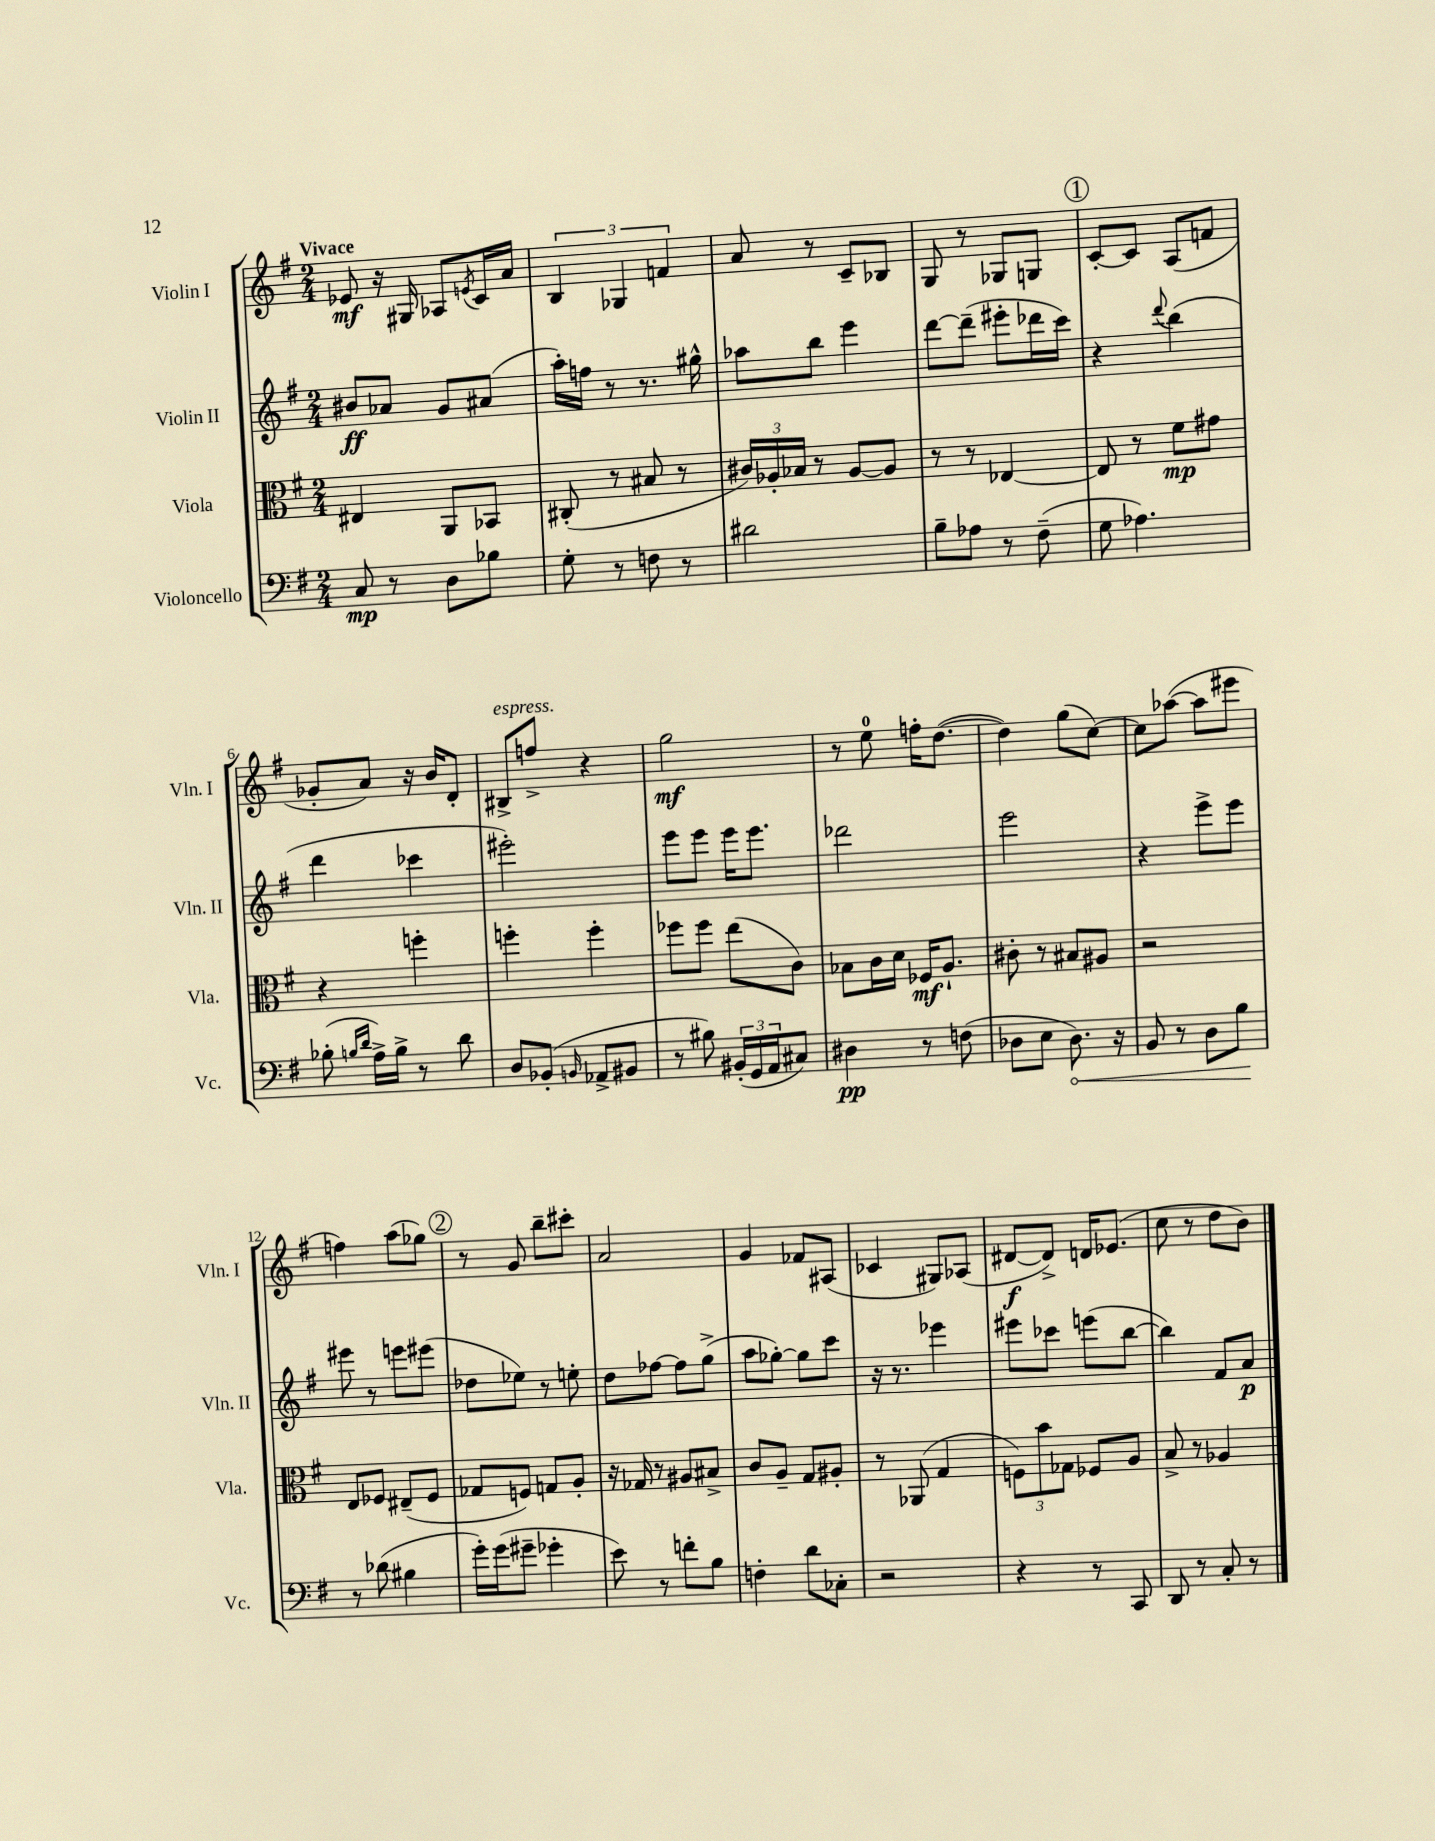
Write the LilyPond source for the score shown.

<<
\new StaffGroup <<
\new Staff = "s0" \with { instrumentName = "Violin I" shortInstrumentName = "Vln. I" } {
    \clef treble \key g \major \numericTimeSignature \time 2/4 \tempo "Vivace"
    ees'8\mf r16 gis16 aes8 \acciaccatura { e'8 } c'16 a'16 |
    \tuplet 3/2 { b4 ges4 f'4 } |
    a'8 r8 c'8-- bes8 |
    g8 r8 ges8 g8 |
    \mark \markup { \circle "1" } c'8~-. c'8 a8( f'8 |
    ges'8-. a'8) r16 b'16 d'8-. |
    bis8->^\markup { \italic "espress." } f''8-> r4 |
    g''2\mf |
    r8 e''8-0 f''16-. d''8.~( |
    d''4) g''8( c''8~) |
    c''8 aes''8~( aes''8 eis'''8 |
    f''4) a''8( ges''8) |
    \mark \markup { \circle "2" } r8 g'8 b''8-- cis'''8-. |
    a'2 |
    g'4 fes'8 ais8( |
    ces'4 gis8) aes8( |
    dis'8~\f dis'8->) d'16 ees'8.( |
    c''8 r8 d''8 b'8) \bar "|." |
}
\new Staff = "s1" \with { instrumentName = "Violin II" shortInstrumentName = "Vln. II" } {
    \clef treble \key g \major \numericTimeSignature \time 2/4
    bis'8\ff aes'8 g'8 ais'8( |
    a''16-.) f''16 r8 r8. gis''16-^ |
    aes''8 b''8 e'''4 |
    d'''8~ d'''8--( eis'''8-. des'''16 c'''16) |
    \mark \markup { \circle "1" } r4 \appoggiatura { d'''8 } b''4( |
    d'''4 ces'''4 |
    eis'''2-.) |
    e'''8 e'''8 e'''16 e'''8. |
    des'''2 |
    e'''2 |
    r4 e'''8-> e'''8 |
    eis'''8 r8 e'''8 eis'''8( |
    \mark \markup { \circle "2" } des''8 ees''8) r8 e''8-. |
    d''8 fes''8~ fes''8 g''8->( |
    a''8 ges''8~-.) ges''8 c'''8 |
    r16 r8. ees'''4 |
    eis'''8 ces'''8 e'''8( b''8~ |
    b''4) fis'8 a'8\p \bar "|." |
}
\new Staff = "s2" \with { instrumentName = "Viola" shortInstrumentName = "Vla." } {
    \clef alto \key g \major \numericTimeSignature \time 2/4
    eis4 a,8 bes,8 |
    cis8-.( r8 bis8 r8 |
    \tuplet 3/2 { cis'16) aes16-. bes16 } r8 aes8~ aes8 |
    r8 r8 ees4~ |
    \mark \markup { \circle "1" } ees8 r8 fis'8\mp gis'8 |
    r4 f''4-. |
    f''4-. f''4-. |
    fes''8 fes''8 e''8( c'8) |
    bes8 c'16 d'16 fes16\mf a8.-! |
    cis'8-. r8 bis8 ais8 |
    r2 |
    e8 fes8 eis8--( fes8 |
    \mark \markup { \circle "2" } ges8 f8) g8 a8-. |
    r16 ges16 r8 ais8 bis8-> |
    c'8 a8-- g8 ais8-. |
    r8 aes,8( g4 |
    \tuplet 3/2 { f8) b'8 ges8 } fes8 a8 |
    b8-> r8 aes4 \bar "|." |
}
\new Staff = "s3" \with { instrumentName = "Violoncello" shortInstrumentName = "Vc." } {
    \clef bass \key g \major \numericTimeSignature \time 2/4
    c8\mp r8 d8 bes8 |
    g8-. r8 f8 r8 |
    dis'2 |
    b8-- aes8 r8 fis8--( |
    \mark \markup { \circle "1" } g8 aes4.) |
    bes8-.( \grace { b16 d'16 } a16->) b16-> r8 d'8 |
    d8 bes,8-.( \grace { b,16 } aes,8-> bis,8 |
    r8 bis8) \tuplet 3/2 { bis,16-.( g,16 a,16 } cis8) |
    dis4\pp r8 f8( |
    des8 e8 \once \override Hairpin.circled-tip = ##t des8.\<) r16 |
    b,8 r8 d8 b8\! |
    r8 des'8( bis4 |
    \mark \markup { \circle "2" } g'16-.) g'16( gis'8-- ges'4-. |
    e'8) r8 f'8-. b8 |
    f4-. d'8 ces8-. |
    r2 |
    r4 r8 c,8 |
    d,8 r8 c8-. r8 \bar "|." |
}
>>
>>
